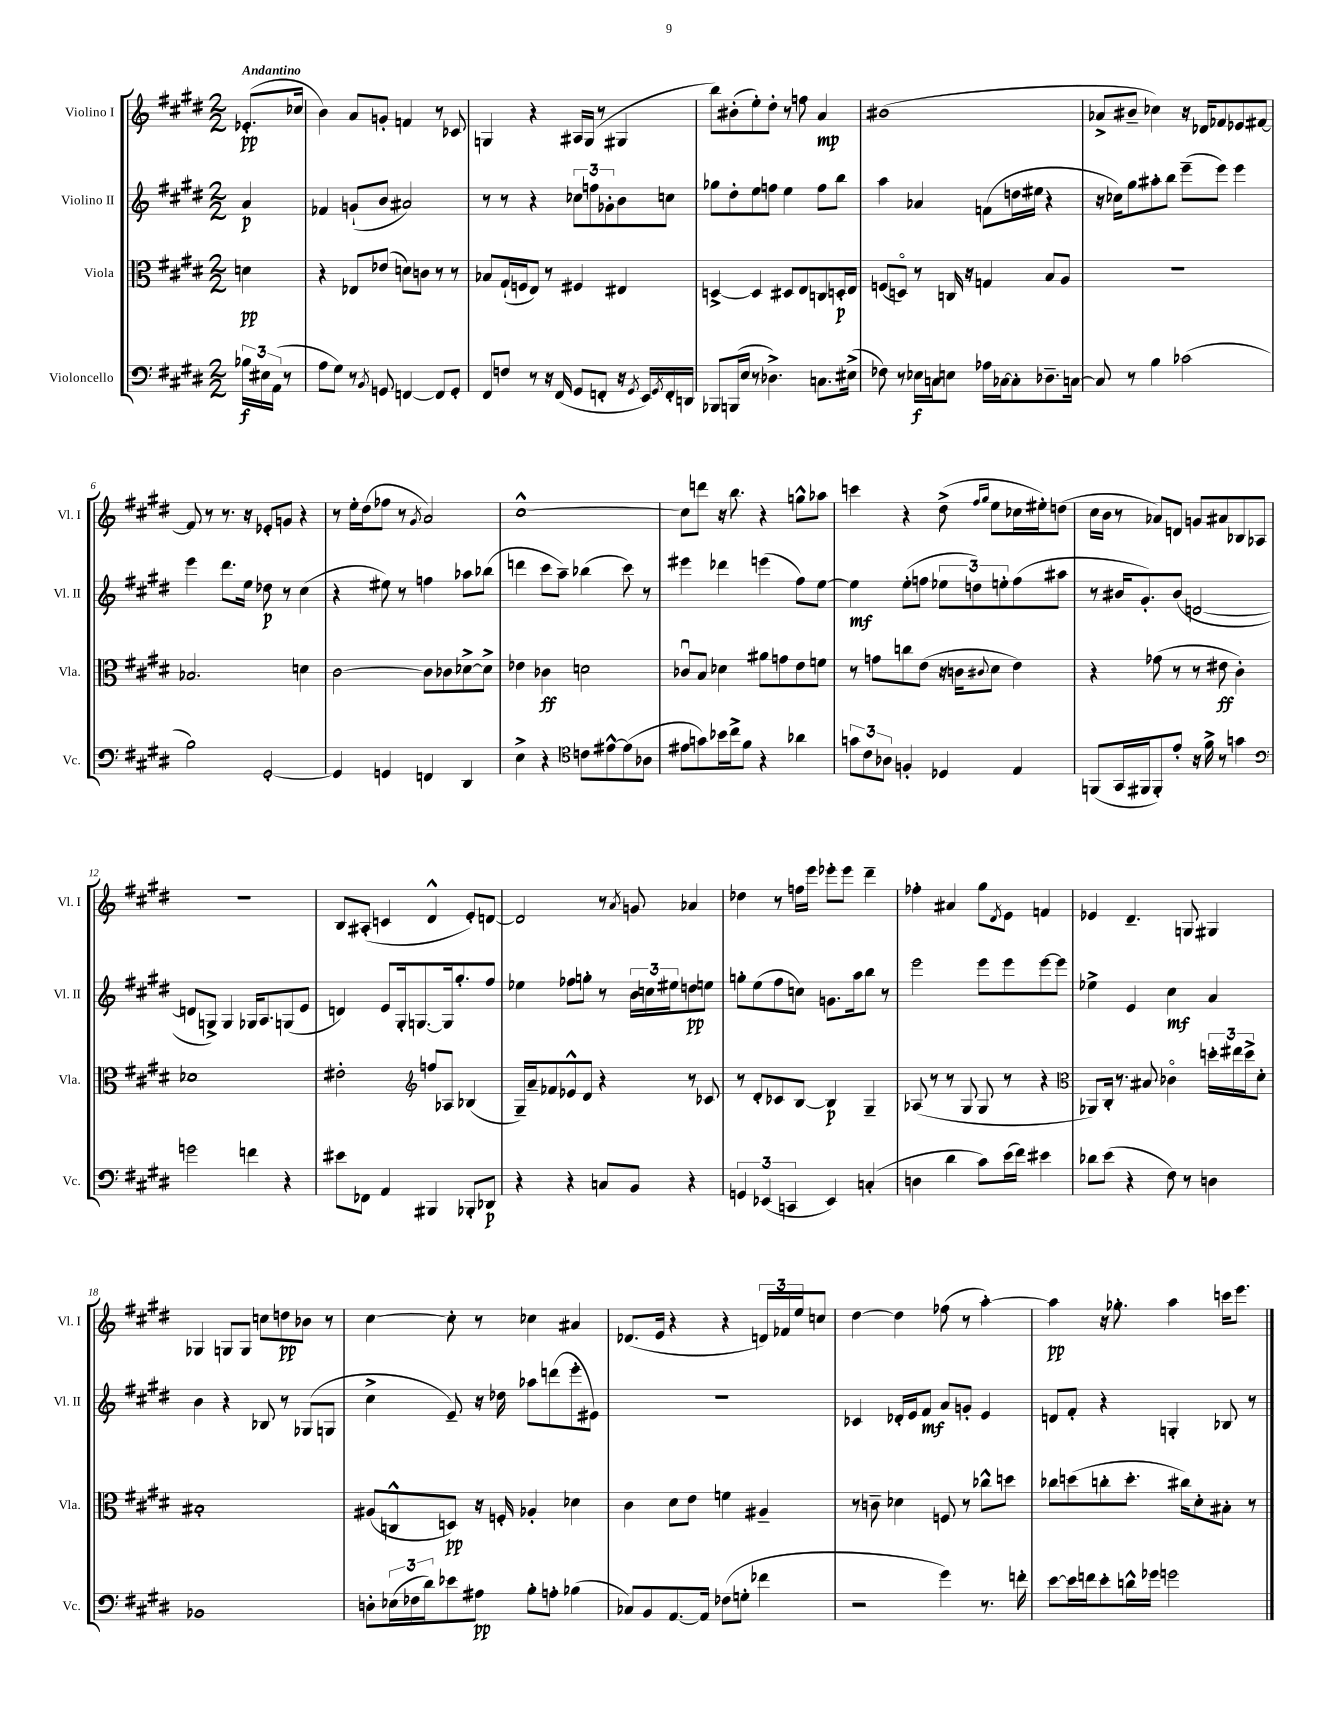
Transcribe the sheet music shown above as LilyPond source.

<<
\new StaffGroup <<
\new Staff = "s0" \with { instrumentName = "Violino I" shortInstrumentName = "Vl. I" } {
    \clef treble \key e \major \numericTimeSignature \time 2/2 \partial 4 \tempo "Andantino"
    ees'8.-.\pp( ces''16 |
    b'4) a'8 g'8-. f'4 r8 ces'8 |
    g4 r4 ais16 g16( r8 gis4 |
    b''8) bis'8-.( e''8-.) dis''8-. r8 f''8 a'4\mp |
    bis'1( |
    aes'8-> bis'8-- ces''4) r16 des'16 fes'8 ees'8 fis'8~ |
    fis'8 r8 r8. r16 ees'8-. g'8 r4 |
    r8 e''16-. dis''16( fes''8 r8 \acciaccatura { gis'8 } a'2) |
    cis''1~-^ |
    cis''8 d'''8 r16 b''8. r4 g''8-^ aes''8 |
    c'''4 r4 dis''8->( \grace { fis''16 gis''16 } e''8 ces''16 eis''16-.) d''8( |
    cis''16 b'16 r8 aes'8) d'8 g'8 ais'8 bes8 aes8 |
    R1 |
    b8 ais8-.( c'4 dis'4-^ e'8-.) d'8~ |
    d'2 r8 \acciaccatura { a'8 } g'8 aes'4 |
    des''4 r8 f''16 e'''16 ees'''8-. ees'''8 dis'''4-- |
    fes''4-. ais'4 gis''8 \acciaccatura { dis'8 } e'8 f'4 |
    ees'4 dis'4.-- g8 gis4 |
    ges4 g8 g8 c''8 d''8\pp bes'8 r8 |
    cis''4~ cis''8-. r8 ces''4 ais'4 |
    des'8.( e'16 r4 r4 \tuplet 3/2 { d'16) fes'16 e''16 } c''8 |
    dis''4~ dis''4 fes''8( r8 a''4~-.) |
    a''4\pp r16 ges''8.-. a''4 c'''16 e'''8. \bar "|." |
}
\new Staff = "s1" \with { instrumentName = "Violino II" shortInstrumentName = "Vl. II" } {
    \clef treble \key e \major \numericTimeSignature \time 2/2 \partial 4
    a'4\p |
    fes'4 g'8-!( b'8 ais'2) |
    r8 r8 r4 \tuplet 3/2 { ces''8 f''8 ges'8-. } b'8 c''8 |
    ges''8 dis''8-. e''8 f''8 e''4 f''8 b''8 |
    a''4 aes'4 f'8( d''16 eis''16 r4 |
    r16 ces''16) gis''8 ais''8-. b''8 e'''8--( e'''8) e'''4 |
    e'''4 dis'''8. e''16 des''8\p r8 cis''4( |
    r4 eis''8) r8 f''4 aes''8 bes''8( |
    d'''4 cis'''8 a''8--) bes''4( cis'''8) r8 |
    eis'''4 des'''4 e'''4( fis''8) e''8~ |
    e''4\mf e''8-.( f''8 \tuplet 3/2 { ees''8 d''8) e''8-. } f''8( ais''8 |
    r8 bis'16 gis'8.-.) bis'8( d'2~ |
    d'8 g8->) g4 ges16 a8. g8( e'8 |
    d'4) e'8 gis16-. g8.~ g16 gis''8.-. fis''8 |
    ees''4 fes''8 g''8-. r8 \tuplet 3/2 { b'16 c''16 eis''16 } d''8\pp e''8 |
    g''8-. e''8( fis''8 c''8) g'8. a''16 b''8 r8 |
    e'''2 e'''8 e'''8 e'''8~ e'''8 |
    ees''4-> e'4 cis''4\mf a'4 |
    b'4 r4 bes8 r8 ges8( g8 |
    cis''4-> e'8--) r16 des''16 aes''8 d'''8( e'''8-. eis'8) |
    R1 |
    ces'4 des'16-. e'16 fis'8\mf a'8 g'8-. e'4 |
    d'8 fis'8-. r4 g4-. bes8 r8 \bar "|." |
}
\new Staff = "s2" \with { instrumentName = "Viola" shortInstrumentName = "Vla." } {
    \clef alto \key e \major \numericTimeSignature \time 2/2 \partial 4
    d'4\pp |
    r4 ees8 ees'8( d'8) c'8 r8 r8 |
    bes8 gis16-!( f16 e8) r8 fis4 eis4 |
    d4~-> d4 dis8 e8 c8 d16-.\p e16 |
    f8( d8\flageolet) r8 c16 r16 g4 b8 a8 |
    r1 |
    bes2. d'4 |
    cis'2~ cis'8 ces'8 des'8~-> des'8-> |
    ees'4 ces'4\ff d'2 |
    ces'8\downbow b8 des'4 ais'8 g'8 e'8 f'8 |
    r8 g'8 c''8 e'8( r16 c'16 \appoggiatura { cis'8 } dis'8 e'4) |
    r4 ges'8( r8 r8 eis'8\ff cis'4-.) |
    des'1 |
    eis'2-. \clef treble f''8 aes8 bes4( |
    gis16--) a'16-- fes'8 ees'8-^ dis'8 r4 r8 ces'8 |
    r8 dis'8-. ces'8 b8~ b4\p gis4-- |
    aes8( r8 r8 gis8 gis8 r8 r4 |
    \clef alto aes,8) cis16-. r8. bis8 ces'4\flageolet \tuplet 3/2 { d''16-. eis''16 d''16-> } dis'8-. |
    bis1-. |
    ais8( c8-^ d8\pp) r16 f16-. aes4-. des'4 |
    cis'4 dis'8 e'8 f'4 ais4-- |
    r8 c'8-- des'4 f8 r8 ces''8-^ d''8 |
    ces''8 d''8( c''8-. d''8.-. cis''16) dis'8-. bis8-. r8 \bar "|." |
}
\new Staff = "s3" \with { instrumentName = "Violoncello" shortInstrumentName = "Vc." } {
    \clef bass \key e \major \numericTimeSignature \time 2/2 \partial 4
    \tuplet 3/2 { bes16\f eis16 a,16( } r8 |
    a8 gis8) r8 \acciaccatura { b,8 } g,8 f,4~ f,8 g,8-. |
    fis,8 f8 r8 r16 fis,16( gis,8 f,8-. r16 \acciaccatura { gis,8 } e,16) \acciaccatura { gis,8 } f,16-. d,16 |
    bes,,8 b,,16( e16 r8 des4.->) c8. eis16->( |
    fes8) r8 ees16\f c16 e8 aes16 ces16~ ces8-. des8.-- c16~ |
    c8 r8 b4 ces'2( |
    b2) gis,2~-. |
    gis,4 g,4 f,4 dis,4 |
    e4-> r4 \clef tenor c'8 eis'8~-^ eis'8( aes8 |
    eis'8 g'8) bes'16 cis''16-> fis'8 r4 aes'4 |
    \tuplet 3/2 { g'8 cis'8 aes8 } f4-. des4 e4 |
    f,8( gis,16 fis,16 fis,8-.) e'8-. r16 fis'16-> r8 g'4 |
    \clef bass g'2 f'4 r4 |
    eis'8 fes,8 a,4 bis,,4 bes,,8-. des,8\p |
    r4 r4 c8 b,8 r4 |
    \tuplet 3/2 { g,4 ees,4( c,4 } ees,4) c4-.( |
    d4 dis'4 cis'8) e'16( fis'16) eis'4 |
    des'8 e'8( r4 fis8) r8 d4 |
    bes,1 |
    d8-. \tuplet 3/2 { ees16( fes16 dis'16) } ees'8 ais8\pp b8-. a8-. bes4( |
    ces8) b,8 a,8.~ a,16 fes8( g8-. fes'4 |
    r2 gis'4) r8. f'16-. |
    e'8~ e'16 f'16 e'8-. d'16-^ ges'16 g'2 \bar "|." |
}
>>
>>
